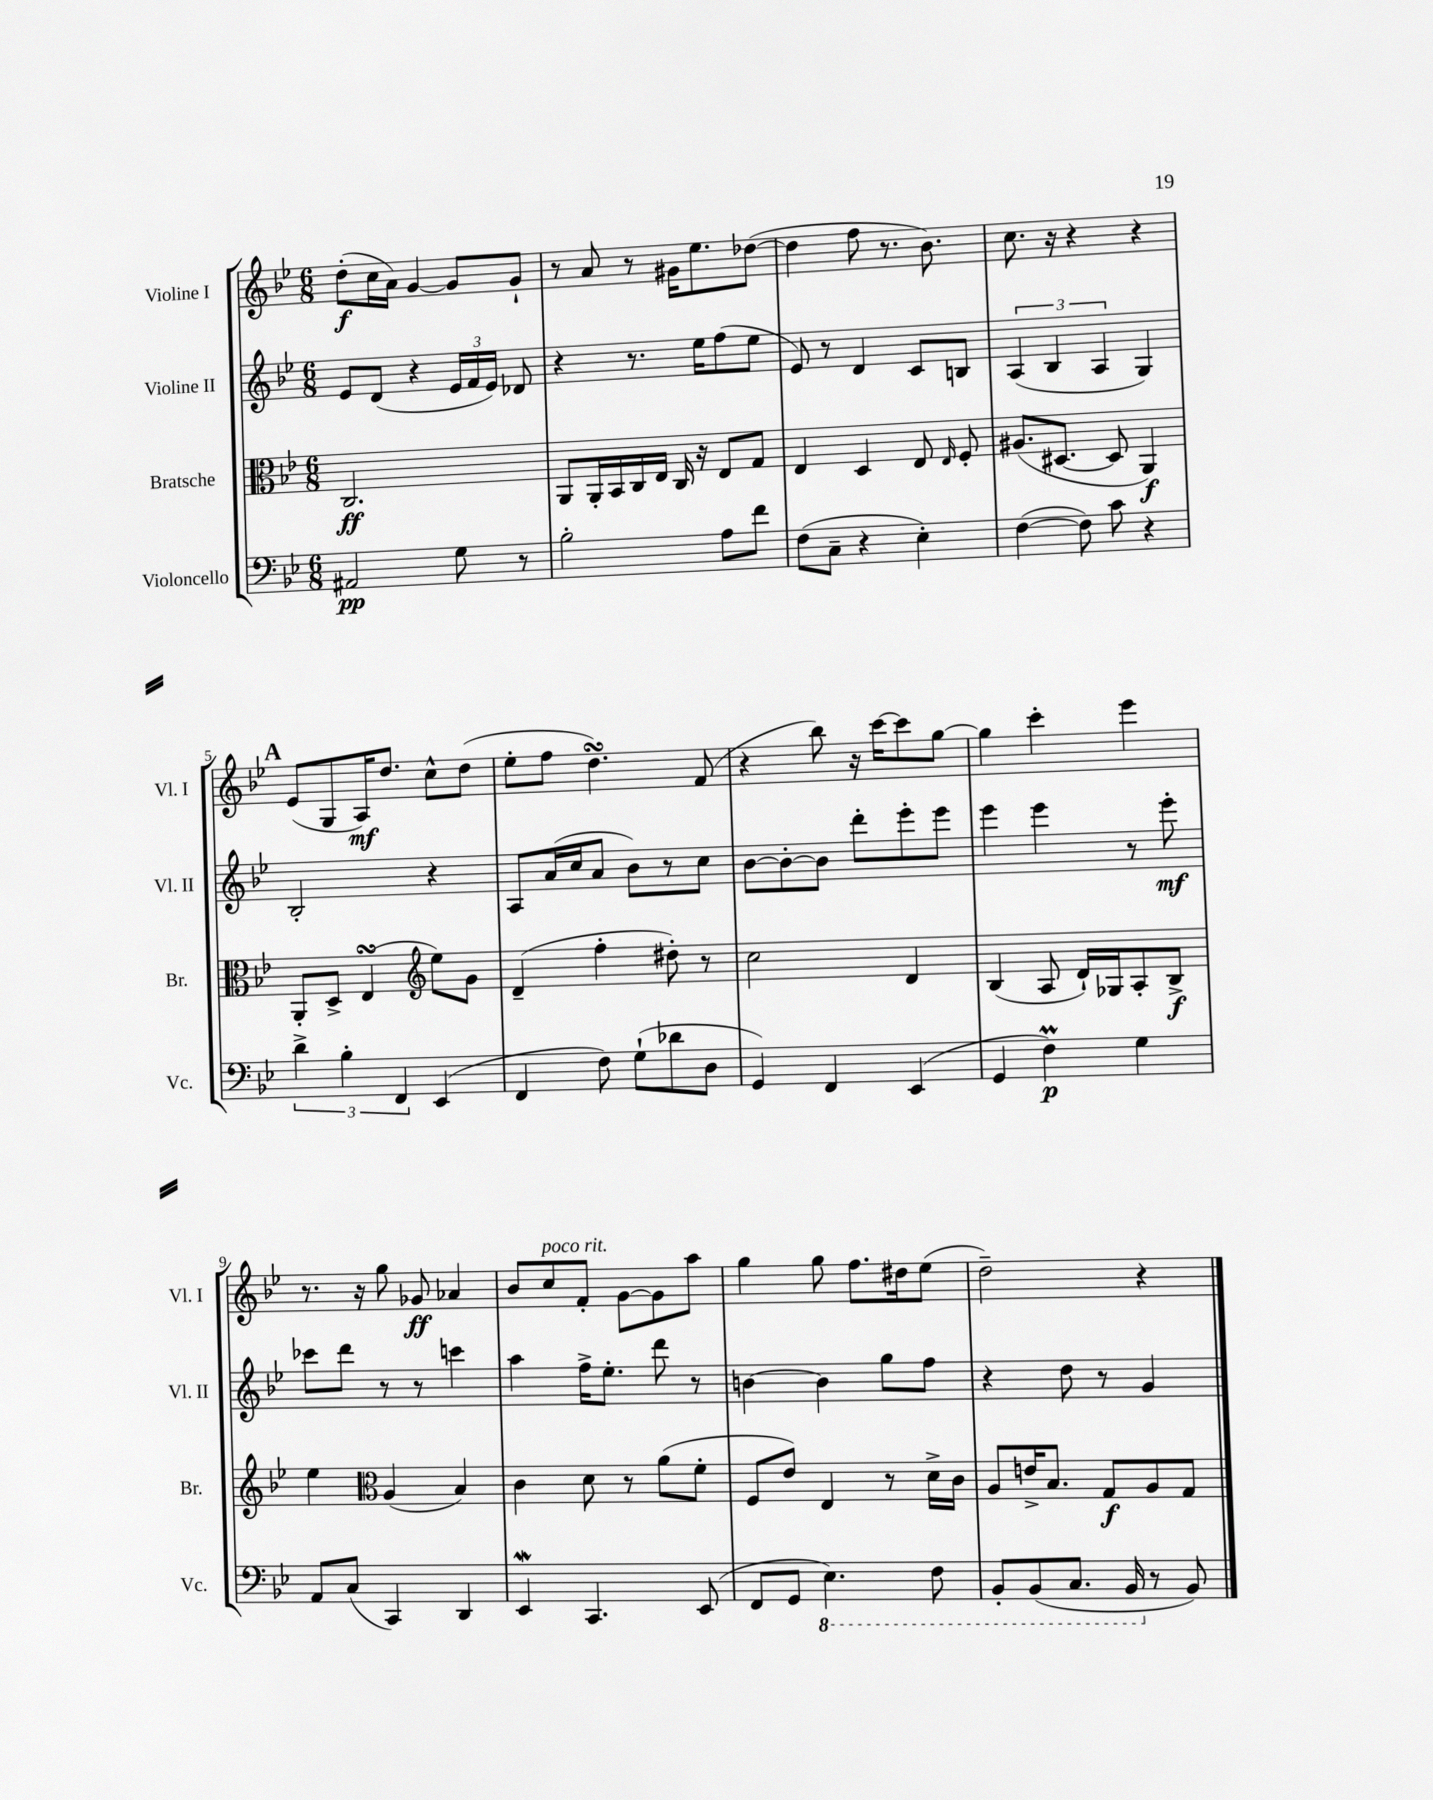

**kern	**kern	**kern	**kern
*staff4	*staff3	*staff2	*staff1
*clefF4	*clefC3	*clefG2	*clefG2
*k[b-e-]	*k[b-e-]	*k[b-e-]	*k[b-e-]
*M6/8	*M6/8	*M6/8	*M6/8
2AA#	2.C	8e-	(8dd'
.	.	(8d	16cc
.	.	.	16a)
.	.	4r	[4g
8G	.	24e-	8g]
.	.	24f	.
.	.	24e-)	.
8r	.	8d-	8g`
=	=	=	=
2B-'	8AA	4r	8r
.	16AA'	.	8a
.	16BB-	.	.
.	16C	8.r	8r
.	16E-	.	.
.	16C	.	16g#
.	16r	16ee-	8.ee-
8A	8E-	(8ff	.
8f	8G	8ee-	([8dd-
=	=	=	=
(8F	4E-	8e-)	4dd-]
8C~	.	8r	.
4r	4D	4d	8ff
.	.	.	8.r
4E-')	8E-	8c	.
.	.	.	8.b-)
.	16qqE-	.	.
.	8F'	8B	.
=	=	=	=
([4F	(8.A#	(6A	8.cc
.	.	6B-	.
.	[8.D#	.	16r
8F])	.	.	4r
.	.	6A	.
8c	8D#]	.	.
4r	4AA)	4G)	4r
=	=	=	=
6d^	8AA'	2B-'	(8e-
.	8D^	.	8G
6B-'	.	.	.
.	(4E-	.	16A)
.	.	.	8.dd
6FF	.	.	.
*	*clefG2	*	*
(4EE-	8ee-)	4r	8cc^^
.	8g	.	(8dd
=	=	=	=
4FF	(4d~	8A	8ee-'
.	.	(16a	8ff
.	.	16cc	.
8F)	4ff'	8a	4.dd)
(8G`	.	8b-)	.
8d-	8dd#')	8r	.
8D	8r	8cc	(8f
=	=	=	=
4GG)	2cc	[8b-	4r
.	.	8b-'_	.
4FF	.	8b-]	8bb-)
.	.	8ddd'	16r
.	.	.	[16ccc
(4EE-	4d	8eee-'	8ccc]
.	.	8eee-	[8gg
=	=	=	=
4GG	(4B-	4eee-	4gg]
4F)	8A	4eee-	4ccc'
.	16d`)	.	.
.	16G-	.	.
4G	8A'	8r	4eee-
.	8B-^	8eee-'	.
=	=	=	=
8AA	4ee-	8ccc-	8.r
(8C	.	8ddd	.
.	.	.	16r
*	*clefC3	*	*
4CC)	(4A	8r	8gg
.	.	8r	8g-
4DD	4B-)	4ccc	4a-
=	=	=	=
4EE-	4c	4aa	8b-
.	.	.	8cc
4.CC	8d	16ff^	8f'
.	.	8.ee-'	.
.	8r	.	[8g
.	(8a	8ddd	8g]
(8EE-	8f'	8r	8aa
=	=	=	=
8FF	8F	[4b	4gg
8GG	8e-)	.	.
4.EE-)	4E-	4b]	8gg
.	.	.	8.ff
.	8r	8gg	.
.	.	.	16dd#
8FF	16d^	8ff	(8ee-
.	16c	.	.
=	=	=	=
8BBB-'	8A	4r	2dd~)
(8BBB-	16e^	.	.
.	8.B-	.	.
8.CC	.	8dd	.
.	8G	8r	.
16BBB-	.	.	.
8r	8A	4g	4r
8BB-)	8G	.	.
==	==	==	==
*-	*-	*-	*-
